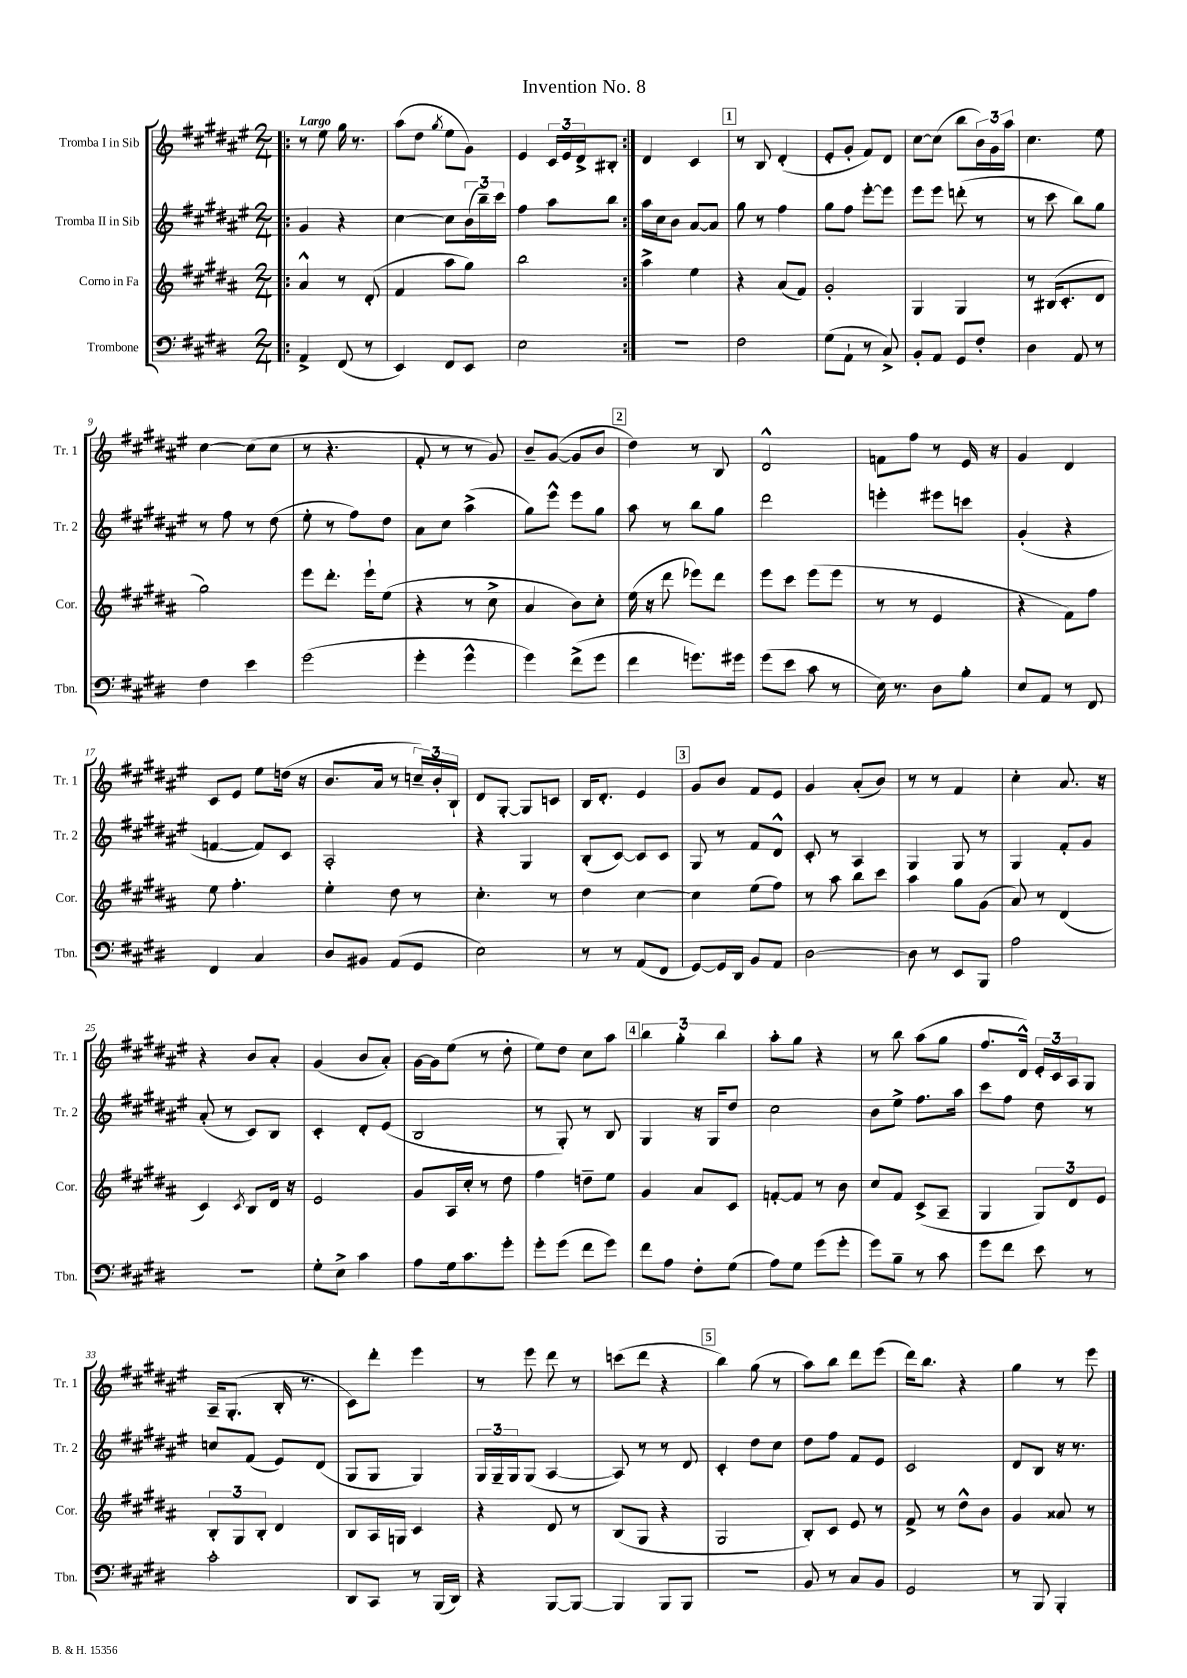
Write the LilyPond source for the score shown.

\header { title = "Invention No. 8" }
<<
\new StaffGroup <<
\new Staff = "s0" \with { instrumentName = "Tromba I in Sib" shortInstrumentName = "Tr. 1" } {
    \clef treble \key fis \major \numericTimeSignature \time 2/4 \tempo "Largo"
    \repeat volta 2 { \bar ".|:" r8 eis''8 gis''16 r8. |
    ais''8( dis''8 \acciaccatura { gis''8 } eis''8 gis'8) |
    eis'4 \tuplet 3/2 { cis'16 eis'16 dis'16-> } bis8-. | }
    dis'4 cis'4 |
    \mark \markup { \box "1" } r8 b8 dis'4-.( |
    eis'8-. gis'8-. fis'8) dis'8 |
    cis''8~ cis''8( b''8 \tuplet 3/2 { b'16) gis'16 ais''16 } |
    cis''4. eis''8 |
    cis''4~ cis''8( cis''8 |
    r8 r4. |
    fis'8-. r8 r8 gis'8) |
    b'8-- gis'8~( gis'8 b'8 |
    \mark \markup { \box "2" } dis''4) r8 b8 |
    dis'2-^ |
    f'8 fis''8 r8 eis'16 r16 |
    gis'4 dis'4 |
    cis'8 eis'8 eis''8 d''16( r16 |
    b'8. ais'16 r8 \tuplet 3/2 { c''16--) b'16-. b16-! } |
    dis'8 gis8~-. gis8 c'8 |
    b16 dis'8.-. eis'4 |
    \mark \markup { \box "3" } gis'8 b'8 fis'8 eis'8 |
    gis'4 ais'8-.( b'8) |
    r8 r8 fis'4 |
    cis''4-. ais'8. r16 |
    r4 b'8 ais'8-. |
    gis'4( b'8 ais'8-.) |
    gis'16~ gis'16 eis''8( r8 dis''8-. |
    eis''8) dis''8 cis''8 ais''8 |
    \mark \markup { \box "4" } \tuplet 3/2 { b''4 gis''4-. b''4 } |
    ais''8-. gis''8 r4 |
    r8 b''8 ais''8( gis''8 |
    fis''8. dis'16-^) \tuplet 3/2 { eis'16-. cis'16 ais16 } gis8 |
    ais16-- gis8.-.( b16-. r8. |
    cis'8) dis'''8-. eis'''4 |
    r8 eis'''8 dis'''8 r8 |
    c'''8( dis'''8 r4 |
    \mark \markup { \box "5" } b''4) gis''8( r8 |
    ais''8) b''8 dis'''8 eis'''8( |
    dis'''16) b''8. r4 |
    gis''4 r8 eis'''8 \bar "|." |
}
\new Staff = "s1" \with { instrumentName = "Tromba II in Sib" shortInstrumentName = "Tr. 2" } {
    \clef treble \key fis \major \numericTimeSignature \time 2/4
    \repeat volta 2 { \bar ".|:" gis'4 r4 |
    cis''4~ cis''8 \tuplet 3/2 { b'16( b''16--) cis'''16 } |
    fis''4 ais''8 b''8 | }
    ais''16 cis''16 b'8 ais'8~ ais'8 |
    \mark \markup { \box "1" } gis''8 r8 fis''4 |
    gis''8 fis''8 eis'''8~-. eis'''8 |
    eis'''8 eis'''8 d'''8-.( r8 |
    r8 cis'''8 b''8) gis''8 |
    r8 fis''8 r8 dis''8( |
    eis''8-. r8 fis''8) dis''8 |
    ais'8 cis''8 ais''4->( |
    gis''8) eis'''8-^ eis'''8 gis''8 |
    \mark \markup { \box "2" } ais''8 r8 b''8 gis''8 |
    dis'''2 |
    e'''4-. eis'''8 c'''8 |
    gis'4-.( r4 |
    f'4~ f'8) cis'8 |
    ais2-. |
    r4 gis4 |
    b8-.( cis'8~) cis'8 cis'8 |
    \mark \markup { \box "3" } gis8 r8 fis'8 dis'8-^ |
    cis'8-. r8 ais4 |
    gis4 gis8 r8 |
    gis4 fis'8-. gis'8 |
    ais'8-.( r8 cis'8) b8 |
    cis'4-. dis'8-. eis'8( |
    b2 |
    r8 gis8-.) r8 b8 |
    \mark \markup { \box "4" } gis4 r16 gis16 dis''8 |
    cis''2 |
    b'8 eis''8-> fis''8. ais''16 |
    cis'''8 fis''8 dis''8 r8 |
    c''8 fis'8( eis'8) dis'8( |
    gis8 gis8 gis4) |
    \tuplet 3/2 { gis16 gis16-- gis16 } gis8( ais4~ |
    ais8) r8 r8 dis'8 |
    \mark \markup { \box "5" } cis'4-. dis''8 cis''8 |
    dis''8 fis''8 fis'8 eis'8 |
    cis'2 |
    dis'8 b8 r16 r8. \bar "|." |
}
\new Staff = "s2" \with { instrumentName = "Corno in Fa" shortInstrumentName = "Cor." } {
    \clef treble \key b \major \numericTimeSignature \time 2/4
    \repeat volta 2 { \bar ".|:" ais'4-^ r8 dis'8-.( |
    fis'4 ais''8 gis''8) |
    b''2 | }
    ais''4-> e''4 |
    \mark \markup { \box "1" } r4 ais'8( fis'8) |
    gis'2-. |
    gis4 gis4 |
    r8 bis16( cis'8.-. dis'8 |
    gis''2) |
    e'''8 dis'''8.-. e'''16-! e''8( |
    r4 r8 cis''8-> |
    ais'4 b'8) cis''8-. |
    \mark \markup { \box "2" } e''16( r16 dis'''8 ees'''8) dis'''8 |
    e'''8 cis'''8 e'''8( e'''8 |
    r8 r8 e'4 |
    r4 fis'8) fis''8 |
    e''8 fis''4.-. |
    e''4-. dis''8 r8 |
    cis''4.-. r8 |
    dis''4 cis''4~ |
    \mark \markup { \box "3" } cis''4 e''8( fis''8) |
    r8 ais''8 b''8 cis'''8 |
    ais''4 gis''8 gis'8( |
    ais'8) r8 dis'4( |
    cis'4) \acciaccatura { cis'8 } b8 dis'16 r16 |
    e'2 |
    gis'8 ais16 cis''16-. r8 dis''8 |
    fis''4 d''8-- e''8 |
    \mark \markup { \box "4" } gis'4 ais'8 cis'8 |
    f'8~-. f'8 r8 b'8 |
    cis''8 fis'8 cis'8->( ais8-- |
    gis4 \tuplet 3/2 { gis8) dis'8 e'8 } |
    \tuplet 3/2 { b8-. gis8 b8-. } dis'4 |
    b8 ais16 g16 cis'4 |
    r4 dis'8 r8 |
    b8( gis8 r4 |
    \mark \markup { \box "5" } gis2 |
    b8-.) cis'8 e'8 r8 |
    fis'8-> r8 dis''8-^ b'8 |
    gis'4 aisis'8 r8 \bar "|." |
}
\new Staff = "s3" \with { instrumentName = "Trombone" shortInstrumentName = "Tbn." } {
    \clef bass \key e \major \numericTimeSignature \time 2/4
    \repeat volta 2 { \bar ".|:" a,4-> fis,8( r8 |
    e,4) fis,8 e,8 |
    e2 | }
    r2 |
    \mark \markup { \box "1" } fis2 |
    gis8( a,8-! r8 cis8->) |
    b,8-. a,8 gis,8 fis8-. |
    dis4 a,8 r8 |
    fis4 e'4 |
    gis'2( |
    gis'4-. gis'4-^ |
    gis'4) fis'8->( gis'8 |
    \mark \markup { \box "2" } fis'4 g'8.) gis'16 |
    gis'8( e'8 cis'8 r8 |
    e16) r8. dis8 b8-. |
    e8 a,8 r8 fis,8 |
    fis,4 cis4 |
    dis8 bis,8 a,8( gis,8 |
    e2) |
    r8 r8 a,8( fis,8 |
    \mark \markup { \box "3" } gis,8~) gis,16 dis,16 b,8 a,8 |
    dis2~ |
    dis8 r8 e,8 b,,8 |
    a2 |
    r2 |
    gis8-. e8-> cis'4 |
    a8 gis16 cis'8. gis'8-. |
    gis'8-. gis'8( fis'8 gis'8) |
    \mark \markup { \box "4" } fis'8 a8 fis8-. gis8( |
    a8) gis8 gis'8( gis'8-. |
    gis'8) b8-- r8 cis'8 |
    gis'8 fis'8 e'8 r8 |
    cis'2-. |
    dis,8 cis,8 r8 b,,16( dis,16) |
    r4 b,,8~ b,,8~ |
    b,,4 b,,8 b,,8 |
    \mark \markup { \box "5" } R2 |
    b,8 r8 cis8 b,8 |
    gis,2 |
    r8 b,,8 b,,4-. \bar "|." |
}
>>
>>
